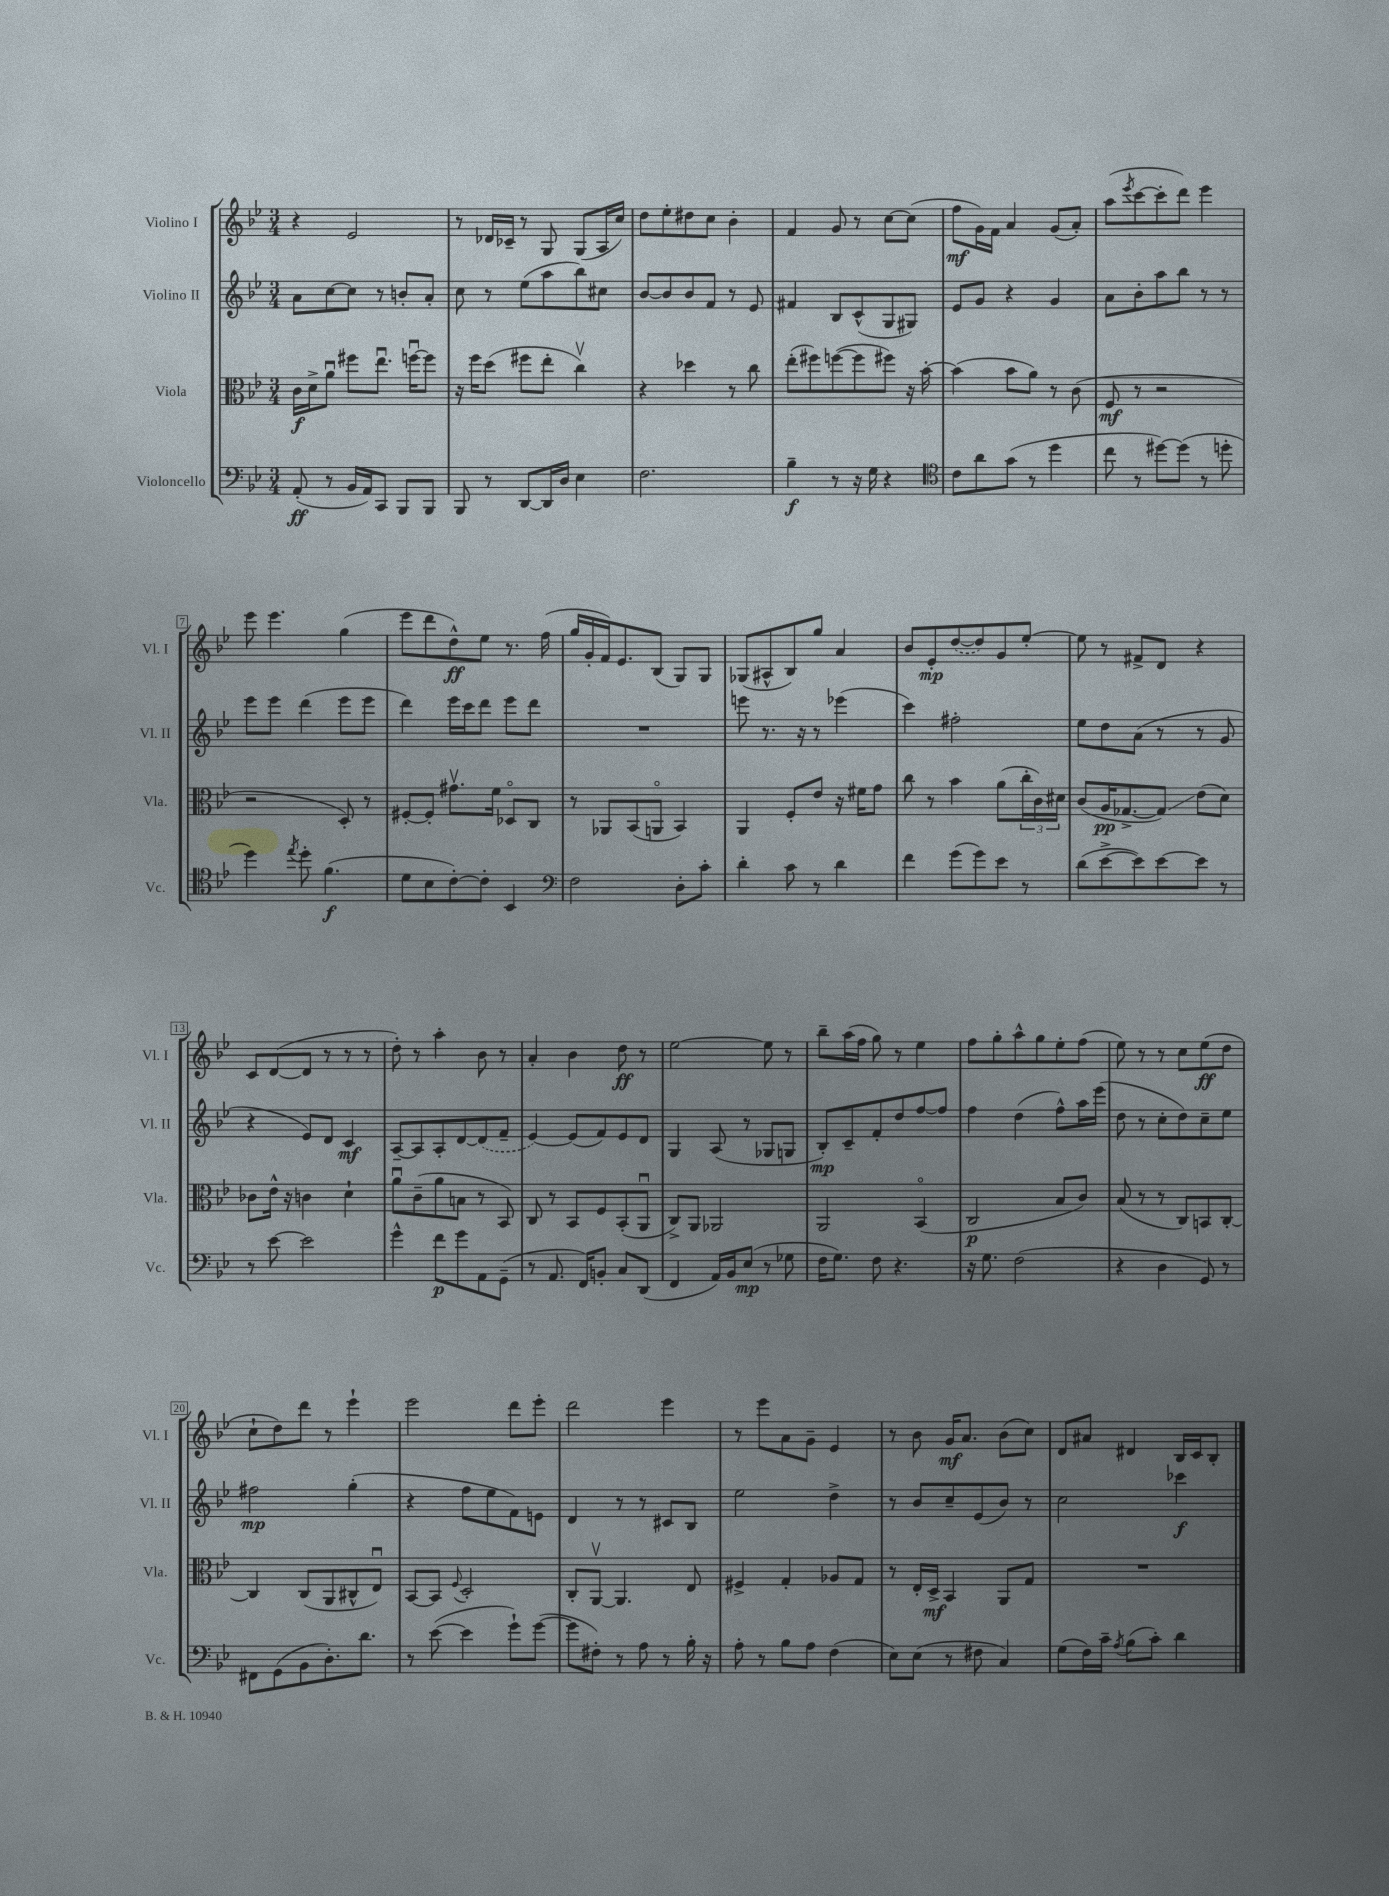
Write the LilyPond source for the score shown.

<<
\new StaffGroup <<
\new Staff = "s0" \with { instrumentName = "Violino I" shortInstrumentName = "Vl. I" } {
    \clef treble \key bes \major \numericTimeSignature \time 3/4
    r4 ees'2 |
    r8 des'16 ces'16-- r8 g8 g8( a16 c''16) |
    d''8 ees''8-. dis''8 c''8 bes'4-. |
    f'4 g'8 r8 c''8~ c''8( |
    f''8\mf g'16) f'16 a'4 g'8( a'8-.) |
    a''8( \acciaccatura { ees'''8 } c'''8~ c'''8-. d'''8) ees'''4 |
    ees'''8 ees'''4. g''4( |
    ees'''8 d'''8 d''8-^\ff) ees''8 r8. f''16( |
    g''16 g'16-. f'16) ees'8. bes8( g8) g8 |
    ges8( ais8-^ bes8) g''8 a'4 |
    bes'8 ees'8-.\mp \once \slurDashed d''8~( d''8) g'8 ees''8~-. |
    ees''8 r8 fis'8-> d'8 r4 |
    c'8 d'8~( d'8 r8 r8 r8 |
    d''8-.) r8 a''4-. bes'8 r8 |
    a'4-. bes'4 d''8\ff r8 |
    ees''2~ ees''8 r8 |
    bes''8-- a''16( f''16 g''8) r8 ees''4 |
    f''8 g''8-. a''8-^ g''8 ees''8-. f''8( |
    ees''8) r8 r8 c''8 ees''8\ff( d''8 |
    c''8-! d''8) d'''8 r8 ees'''4-! |
    ees'''2 d'''8 ees'''8-. |
    d'''2 ees'''4 |
    r8 ees'''8 a'8 g'8-- ees'4 |
    r8 bes'8 g'16\mf a'8. bes'8( c''8) |
    d'8 ais'8 dis'4 bes16 c'16 bes8-. \bar "|." |
}
\new Staff = "s1" \with { instrumentName = "Violino II" shortInstrumentName = "Vl. II" } {
    \clef treble \key bes \major \numericTimeSignature \time 3/4
    a'8 c''8~ c''8 r8 b'8-. a'8-. |
    c''8 r8 ees''8( a''8 bes''8) cis''8 |
    bes'8~ bes'8 bes'8 f'8 r8 ees'8 |
    fis'4 bes8 c'8-^( g8 gis8) |
    ees'8 g'8 r4 g'4 |
    a'8 bes'8-. a''8 bes''8 r8 r8 |
    ees'''8 ees'''8 d'''4( ees'''8 ees'''8 |
    d'''4) ees'''16 c'''16 d'''8 ees'''8 d'''8 |
    R2. |
    e'''8 r8. r16 r8 ees'''4( |
    c'''4) fis''2-. |
    ees''8 d''8 a'8( r8 r8 g'8 |
    r4 ees'8) d'8 c'4\mf |
    a8~-- a8 a8-. d'8~ \once \slurDashed d'8( f'8-- |
    ees'4~) ees'8( f'8) ees'8 d'8 |
    g4 a8( r8 ges8 g8 |
    bes8-.\mp) c'8-- f'8-. d''8 f''8~ f''8 |
    f''4 d''4( f''8-^) a''16 ees'''16( |
    d''8 r8 c''8-. d''8) c''8-- ees''8 |
    fis''2\mp g''4-.( |
    r4 f''8 ees''8 f'8) e'8 |
    d'4 r8 r8 cis'8 bes8 |
    ees''2 d''4-> |
    r8 bes'8 c''8-- ees'8( bes'8) r8 |
    c''2 ces'''4\f \bar "|." |
}
\new Staff = "s2" \with { instrumentName = "Viola" shortInstrumentName = "Vla." } {
    \clef alto \key bes \major \numericTimeSignature \time 3/4
    c'16\f d'16-> a'8\downbow fis''8 ees''8.\downbow f''16~\downbow f''8 |
    r16 f''16 d''8( fis''8 ees''8-. c''4\upbow) |
    r4 des''4 r8 c''8 |
    ees''8-.( fis''8) f''8~( f''8 fis''8) r16 bes'16~-. |
    bes'4( bes'8 a'8) r8 c'8( |
    f8\mf r8 r2 |
    r2 d8-.) r8 |
    fis8~-. fis8-. gis'8.\upbow f'16 des8\flageolet c8 |
    r8 aes,8 bes,8( a,8\flageolet bes,4) |
    a,4 f8-. ees'8 r16 fis'16 g'8 |
    c''8 r8 bes'4 a'8( \tuplet 3/2 { c''16-. c'16) dis'16 } |
    c'8( a16\pp ges8.~-> ges8\glissando) ees'8( d'8) |
    ces'8 ees'16-^ r16 c'4 d'4-! |
    a'8\downbow c'8--( a'8 b8 r8 bes,8) |
    c8 r8 bes,8 f8 bes,8-.( a,8\downbow |
    c8->) a,8 aes,2 |
    a,2 bes,4\flageolet( |
    c2\p bes8 c'8) |
    bes8( r8 r8 c8) b,8 c8~-. |
    c4 c8( a,8 cis8-^ ees8\downbow) |
    bes,8~ bes,8 \appoggiatura { f8 } d2-. |
    c8-. a,8~\upbow a,4. ees8 |
    fis4-> g4-. aes8 g8 |
    r8 ees16-. d16->\mf bes,4 a,8 g8 |
    R2. \bar "|." |
}
\new Staff = "s3" \with { instrumentName = "Violoncello" shortInstrumentName = "Vc." } {
    \clef bass \key bes \major \numericTimeSignature \time 3/4
    a,8-.\ff( r8 bes,16 a,16) c,8 bes,,8 bes,,8 |
    bes,,8 r8 d,8~ d,16 d16 ees4 |
    f2. |
    bes4--\f r8 r16 g16 r4 |
    \clef tenor c'8 a'8 g'8( r8 d''4 |
    c''8 r8 dis''8~) dis''8( r8 d''8-. |
    d''4) \acciaccatura { ees''8 } d''8-. f'4.\f( |
    d'8 bes8 c'8~-.) c'8-. bes,4 |
    \clef bass f2 d8-. c'8-. |
    d'4-. c'8 r8 d'4 |
    f'4 g'8( g'8) ees'8 r8 |
    d'8( ees'8~-> ees'8) ees'8~ ees'8 r8 |
    r8 ees'8~ ees'2 |
    g'4-^ f'8\p g'8 a,8 g,8--( |
    r8 a,8. f,16) b,8-. c8 d,8( |
    f,4 a,16) bes,16 ees8\mp( r8 ges8 |
    f16 g8.) f8 r4. |
    r16 g8. f2( |
    r4 d4 g,8) r8 |
    fis,8 g,8( bes,8 d8.-.) d'8. |
    r8 ees'8~( ees'4 g'8-!) g'8~( |
    g'8 fis8-.) r8 a8 r8 bes16-. r16 |
    a8-. r8 bes8 a8 f4( |
    ees8) ees8( r8 fis8 c4) |
    g8( f16) c'16-- \acciaccatura { a8 } bes8( c'8-.) d'4 \bar "|." |
}
>>
>>
\layout { \context { \Score \override BarNumber.stencil = #(make-stencil-boxer 0.1 0.3 ly:text-interface::print) } }
